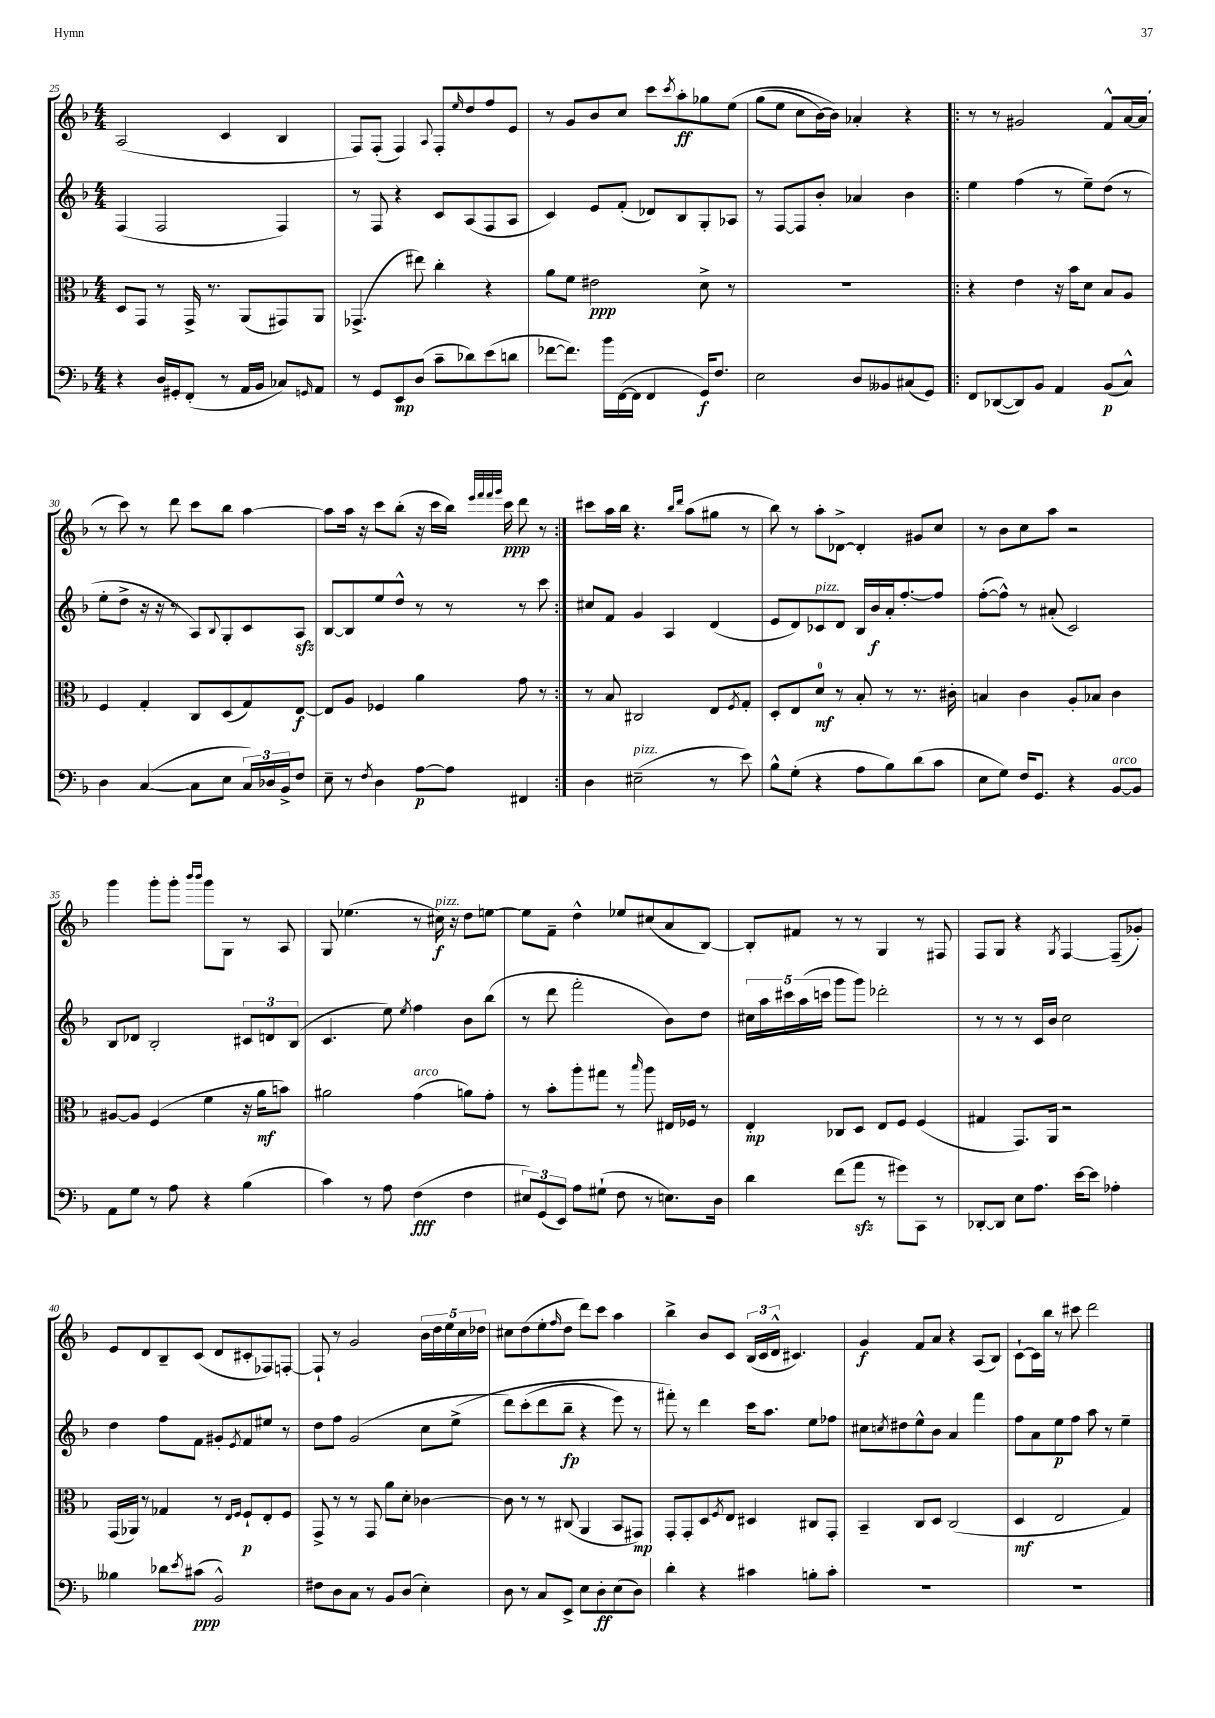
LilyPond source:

<<
\new StaffGroup <<
\new Staff = "s0" {
    \clef treble \key f \major \numericTimeSignature \time 4/4
    a2( c'4 bes4 |
    f8) f8-.( f4) \appoggiatura { a8 } f8-. \grace { e''16 } d''8 f''8 e'8 |
    r8 g'8 bes'8 c''8 c'''8 \acciaccatura { c'''8 } a''8-.\ff ges''8 e''8\( |
    g''8( e''8 c''8 bes'16~) bes'16\) aes'4-. r4 |
    \repeat volta 2 { r8 r8 gis'2 f'8-^ a'16~ a'16( |
    r8 c'''8) r8 d'''8 c'''8 bes''8 a''4~ |
    a''8 a''16 r16 c'''8 bes''8-.( r16 c'''16 bes''16) \grace { e'''32 f'''32 f'''32 g'''32 } c'''16\ppp d'''8 r8 | }
    cis'''8 a''16 bes''16 r4. \grace { bes''16 d'''16 } a''8( gis''8 r8 |
    bes''8) r8 a''8-. des'8~-> des'4-. gis'8 c''8 |
    r8 bes'8 c''8 a''8 r2 |
    g'''4 g'''8-. g'''8-. \grace { bes'''16 bes'''16 } g'''8 g8 r8 a8 |
    g8 ees''4.( r8 cis''16\f^\markup { \italic "pizz." }) r16 d''8 e''8~ |
    e''8 f'8-- d''4-^ ees''8 cis''8( a'8 bes8~) |
    bes8-. fis'8 r8 r8 g4 r8 fis8 |
    f8 g8 r4 \acciaccatura { g8 } f4~ f8--( ges'8-.) |
    e'8 d'8 bes8-- c'8( d'8 cis'8-. fes8) f8~-. |
    f8-! r8 g'2 \tuplet 5/4 { bes'16 d''16 e''16 c''16 des''16 } |
    cis''8 d''8( e''8-. \grace { f''16 } d''8 d'''8) c'''8 a''4 |
    bes''4-> bes'8 c'8 \tuplet 3/2 { bes16( c'16 d'16-^ } cis'4.) |
    g'4\f f'8 a'8 r4 a8( bes8) |
    c'8~-! c'16 bes''16 r8 cis'''8 d'''2 \bar "|." |
}
\new Staff = "s1" {
    \clef treble \key f \major \numericTimeSignature \time 4/4
    f4( f2 f4) |
    r8 f8 r4 c'8 a8( f8 a8 |
    c'4) e'8 f'8-.( des'8) bes8 g8-. aes8 |
    r8 f8~ f8 bes'8-. aes'4 bes'4 |
    \repeat volta 2 { e''4 f''4( r8 e''8--) d''8( r8 |
    e''8-. d''8-> r16 r16 r8 a8) \appoggiatura { bes8 } g8-. c'8 a8\sfz |
    bes8~ bes8 e''8 d''8-^ r8 r8 r8 c'''8 | }
    cis''8 f'8 g'4 a4 d'4( |
    e'8 d'8) ces'8^\markup { \italic "pizz." } d'8 bes16 bes'16\f a'16-. f''8.~-. f''8 |
    f''8~-.( f''8-^) r8 ais'8-.( c'2) |
    bes8 des'8 bes2-. \tuplet 3/2 { cis'8 d'8 bes8( } |
    c'4. e''8) \acciaccatura { e''8 } f''4 bes'8 bes''8( |
    r8 d'''8 f'''2-. bes'8) d''8 |
    \tuplet 5/4 { cis''16 a''16 cis'''16 a''16( c'''16 } g'''8 g'''8) des'''2-. |
    r8 r8 r8 c'16 bes'16 c''2 |
    d''4 f''8 f'8 gis'8-. \acciaccatura { e'8 } f'8 eis''8 r8 |
    d''8 f''8 g'2( c''8 e''8->\( |
    d'''8) c'''8-.( d'''8 bes''8--\fp r4 e'''8) r8 |
    fis'''8-.\) r8 d'''4 c'''16 a''8. e''8 fes''8 |
    cis''8 \acciaccatura { c''8 } dis''8 e''8-^ bes'8 a'4 f'''4 |
    f''8 a'8 e''8\p f''8 a''8 r8 e''4-- \bar "|." |
}
\new Staff = "s2" {
    \clef alto \key f \major \numericTimeSignature \time 4/4
    d8 g,8 r8 g,16-> r8. a,8( gis,8) a,8 |
    ges,4.->( eis''8) c''4-. r4 |
    a'8 f'8 eis'2\ppp d'8-> r8 |
    R1 |
    \repeat volta 2 { r4 e'4 r16 bes'16 d'8 bes8 a8 |
    f4 g4-. c8 d8( g8) e8~\f |
    e8 a8 fes4 a'4 g'8 r8 | }
    r8 bes8 cis2 e8 \acciaccatura { f8 } g8-. |
    d8-. e8 d'8-0\mf r8 bes8-. r8 r8. cis'16-. |
    b4 c'4 a8-. bes8 c'4 |
    ais8~ ais8 f4( f'4 r16 a'16\mf b'8) |
    ais'2 g'4^\markup { \italic "arco" }( a'8) g'8-. |
    r8 bes'8-. a''8-. gis''8 r8 \grace { bes''16 } a''8 eis16 fes16 r8 |
    e4-.\mp ces8 d8 e8 f8 f4( |
    gis4 g,8.) a,16 r2 |
    g,16( aes,16) r8 ges4 r8 \grace { e16 f16 } f8-!\p e8-. f8 |
    g,8-> r8 r8 g,8 a'8 d'8-. ces'4~ |
    ces'8 r8 r8 cis8( a,4 bes,8 gis,8\mp) |
    g,8-. g,8-. d8 \acciaccatura { f8 } e8 dis4 cis8 g,8-. |
    bes,4-- c8 d8 c2( |
    d4\mf e2 g4) \bar "|." |
}
\new Staff = "s3" {
    \clef bass \key f \major \numericTimeSignature \time 4/4
    r4 d16 gis,16-. f,8-.( r8 a,16 bes,16 ces8) \grace { g,16 } a,8 |
    r8 g,8 e,8\mp d8( c'8-- des'8) e'8( d'8 |
    fes'8~ fes'8.) bes'16 f,16~( f,16 f,4 g,16\f) f8. |
    e2 d8 beses,8 cis8( g,8) |
    \repeat volta 2 { f,8 des,8~( des,8) bes,8 a,4 bes,8\p( c8-^) |
    d4 c4~( c8 e8 \tuplet 3/2 { c16) des16 bes,16-> } f8 |
    e8-- r8 \acciaccatura { f8 } d4 a8~\p a8 fis,4 | }
    d4 eis2--^\markup { \italic "pizz." }( r8 e'8) |
    bes8-^ g8-.( r4 a8 bes8) d'8( c'8 |
    e8 g8) f16 g,8. r4 bes,8~^\markup { \italic "arco" } bes,8 |
    a,8 g8 r8 a8 r4 bes4( |
    c'4) r8 a8 f4\fff( f4 |
    \tuplet 3/2 { eis8) g,8( e,8) } a8 gis8-!( f8 r8 e8.) d16 |
    d'4 f'8( a'8\sfz r8 gis'8) c,8 r8 |
    des,8~-. des,8 e8 a8. e'16~ e'8 aes4-. |
    beses4 des'8 \acciaccatura { e'8 } cis'8\ppp( bes,2-^) |
    fis8 d8 c8 r8 bes,8 d8( e4-.) |
    d8 r8 c8 e,8-> e8 d8-.\ff e8( d8) |
    d'4-. r4 cis'4 b8-. cis'8-. |
    R1 |
    R1 \bar "|." |
}
>>
>>
\layout { \context { \Score currentBarNumber = #25 } }
